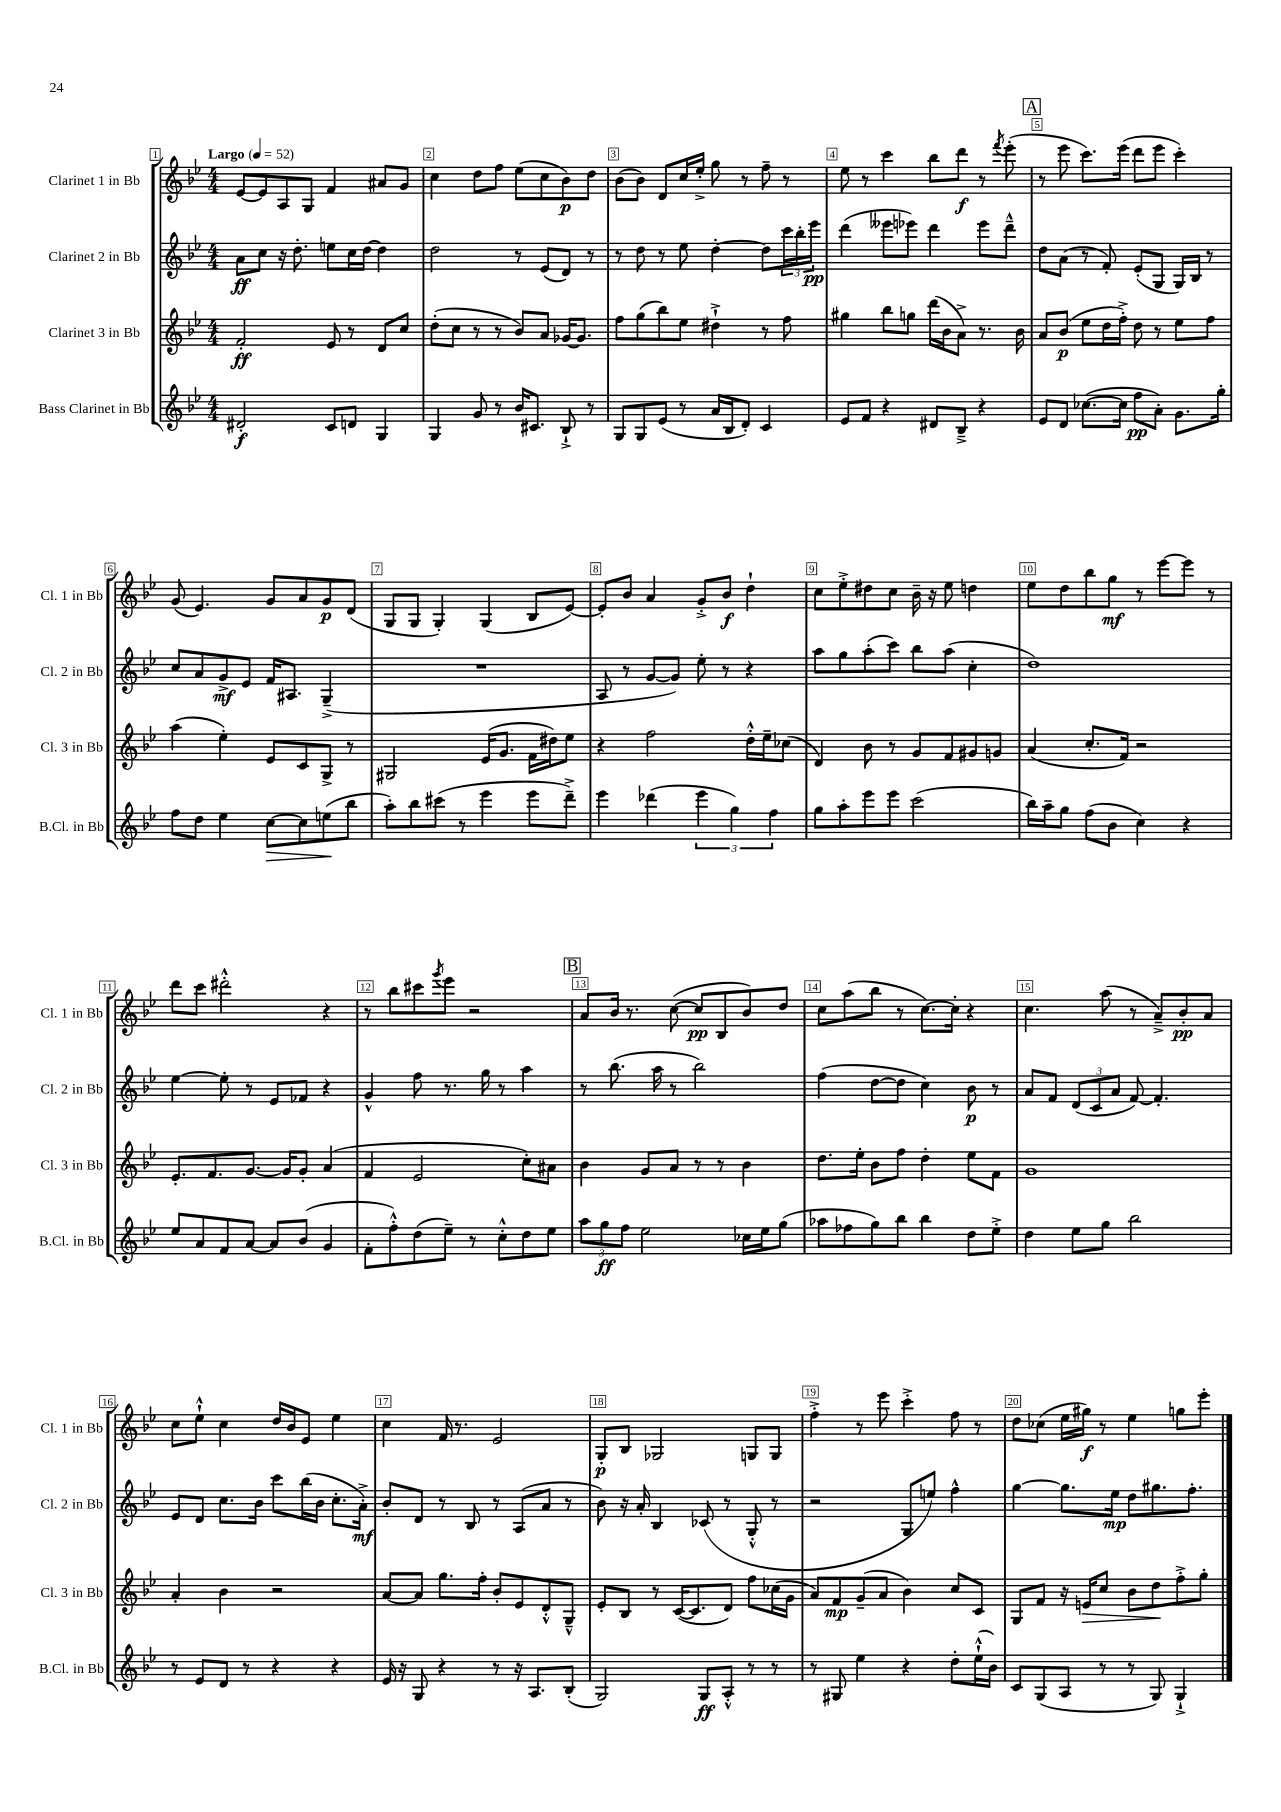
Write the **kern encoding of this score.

**kern	**kern	**kern	**kern
*staff4	*staff3	*staff2	*staff1
*clefG2	*clefG2	*clefG2	*clefG2
*k[b-e-]	*k[b-e-]	*k[b-e-]	*k[b-e-]
*M4/4	*M4/4	*M4/4	*M4/4
*MM52	*MM52	*MM52	*MM52
2d#'	2f'	8a	[8e-
.	.	8cc	8e-]
.	.	16r	8A
.	.	8.dd'	.
.	.	.	8G
8c	8e-	8ee	4f
8d	8r	16cc	.
.	.	[16dd	.
4G	8d	4dd]	8a#
.	8cc	.	8g
=	=	=	=
4G	(8dd'	2dd	4cc
.	8cc	.	.
8g	8r	.	8dd
8r	8r	.	8ff
16b-	8b-)	8r	(8ee-
8.c#	.	.	.
.	8a	(8e-	8cc
8B-`^	[16g-	8d)	8b-)
.	8.g-]	.	.
8r	.	8r	8dd
=	=	=	=
8G	8ff	8r	(8b-
8G	(8gg	8dd	8b-)
(8e-	8bb-)	8r	8d
8r	8ee-	8ee-	16cc
.	.	.	16ee-'^
16a	4dd#`^	[4dd'	8gg
16B-	.	.	.
8d')	.	.	8r
4c	8r	8dd]	8ff~
.	8ff	24ccc	8r
.	.	24bb-'	.
.	.	24eee-	.
=	=	=	=
8e-	4gg#	(4ddd	8ee-
8f	.	.	8r
4r	8bb-	8eee--	4ccc
.	8gg	8eee-)	.
8d#	(16ddd	4ddd	8bb-
.	16b-	.	.
8B-~^	8a^)	.	8ddd
4r	8.r	8eee-	8r
.	.	.	8qfff
.	.	8ddd~^^	(8eee-'
.	16b-	.	.
=	=	=	=
8e-	8a	8dd	8r
8d	(8b-	(8a	8eee-
([8.cc-	8ee-	8r	8.ccc)
.	16dd	8f')	.
16cc-]	16ff'^)	.	(16eee-
8ff	8dd	(8e-'	8ddd
8a')	8r	8G	8eee-
8.g	8ee-	16G)	4ccc')
.	.	16B-	.
.	8ff	8r	.
16gg'	.	.	.
=	=	=	=
8ff	(4aa	8cc	(8g
8dd	.	8a	4.e-)
4ee-	4ee-')	8g^	.
.	.	8e-	.
[8cc	8e-	16f	8g
.	.	8.A#	.
8cc]	8c	.	8a
(8ee	8G^	(4G~^	8g
8bb-	8r	.	(8d
=	=	=	=
8aa')	2G#	1r	8G
8bb-	.	.	8G
(8ccc#	.	.	4G')
8r	.	.	.
4eee-	(16e-	.	(4G
.	8.g	.	.
8eee-	16f	.	8B-
.	16dd#)	.	.
8ddd~^)	8ee-	.	[8e-)
=	=	=	=
4eee-	4r	8A	8e-']
.	.	8r	8b-
(4ddd-	2ff	[8g	4a
.	.	8g])	.
6eee-	.	8ee-'	8g'^
.	.	8r	8b-
6gg)	.	.	.
.	16dd'^^	4r	4dd`
.	16ee-~	.	.
6ff	.	.	.
.	(8cc-	.	.
=	=	=	=
8gg	4d)	8aa	8cc
8aa'	.	8gg	8ee-'^
8eee-	8b-	(8aa'	8dd#
8eee-	8r	8ccc)	8cc
(2ccc	8g	8bb-	16b-~
.	.	.	16r
.	8f	(8aa	8ee-
.	8g#	4cc'	4dd
.	8g	.	.
=	=	=	=
16bb-)	(4a	1dd)	8ee-
16aa~	.	.	.
8gg	.	.	8dd
(8ff	8.cc'	.	8bb-
8b-	.	.	8gg
.	16f)	.	.
4cc)	2r	.	8r
.	.	.	[8eee-
4r	.	.	8eee-]
.	.	.	8r
=	=	=	=
8ee-	8.e-'	[4ee-	8ddd
8a	.	.	8ccc
.	8.f	.	.
8f	.	8ee-']	2ddd#'^^
[8a	[8.g	8r	.
8a]	.	8e-	.
.	16g]	.	.
(8b-	8g'	8f-	.
4g	(4a	4r	4r
=	=	=	=
8f'	4f	4g^^	8r
8ff'^^)	.	.	8bb-
(8dd	2e-	8ff	8ccc#
.	.	.	8qggg
8ee-~)	.	8.r	8eee-
8r	.	.	2r
.	.	16gg	.
8cc'^^	.	8r	.
8dd	8cc')	4aa	.
8ee-	8a#	.	.
=	=	=	=
12aa	4b-	8r	8a
12gg	.	.	.
.	.	(8.bb-	16b-
12ff	.	.	.
.	.	.	8.r
2ee-	8g	.	.
.	.	16aa	.
.	8a	8r	([8cc
.	8r	2bb-)	8cc]
.	8r	.	8B-
16cc-	4b-	.	8b-)
16ee-	.	.	.
(8gg	.	.	8dd
=	=	=	=
8aa-	8.dd	(4ff	8cc
8ff-	.	.	(8aa
.	16ee-'	.	.
8gg)	8b-	[8dd	8bb-
8bb-	8ff	8dd]	8r
4bb-	4dd'	4cc)	[8.cc)
.	.	.	16cc']
8dd	8ee-	8b-	4r
8ee-'^	8f	8r	.
=	=	=	=
4dd	1g	8a	4.cc
.	.	8f	.
8ee-	.	(12d	.
.	.	12c	.
8gg	.	.	(8aa
.	.	12a	.
2bb-	.	[8f)	8r
.	.	4.f']	8a~^)
.	.	.	8b-'
.	.	.	8a
=	=	=	=
8r	4a'	8e-	8cc
8e-	.	8d	8ee-`^^
8d	4b-	8.cc	4cc
8r	.	.	.
.	.	16b-	.
4r	2r	8ccc	16dd
.	.	.	16b-
.	.	(16bb-	8e-
.	.	16b-	.
4r	.	8.cc'	4ee-
.	.	16a'^)	.
=	=	=	=
16e-	[8a	8b-'	4cc
16r	.	.	.
8G	8a]	8d	.
4r	8.gg	8r	16f
.	.	.	8.r
.	.	8B-	.
.	16ff'	.	.
8r	8b-'	8r	2e-
16r	8e-	(8A	.
8.A	.	.	.
.	8d'^^	8a	.
(8B-'	8G~^^	8r	.
=	=	=	=
2G)	8e-'	8b-)	8G'
.	8B-	16r	8B-
.	.	16a'	.
.	8r	4B-	2G-
.	([16c	.	.
.	8.c]	.	.
8G	.	(8c-	.
8A'^^	8d)	8r	.
8r	8ff	8G'^^	8G
8r	(16cc-	8r	8G
.	16g	.	.
=	=	=	=
8r	8a)	2r	4ff'^
8G#	8f	.	.
4ee-	(8g~	.	8r
.	8a	.	8eee-
4r	4b-)	8G	4ccc'^
.	.	8ee)	.
8dd'	8cc	4ff^^	8ff
(16ee-`^^	8c	.	8r
16b-)	.	.	.
=	=	=	=
8c	8G	[4gg	8dd
(8G	8f	.	(8cc-
8A	16r	8.gg]	16ee-
.	16e	.	16gg#)
8r	8cc	.	8r
.	.	16ee-	.
8r	8b-	8dd	4ee-
8G)	8dd	8.gg#	.
4G`^	8ff'^	.	8gg
.	.	8.ff'	.
.	8gg'	.	8eee-'
==	==	==	==
*-	*-	*-	*-
